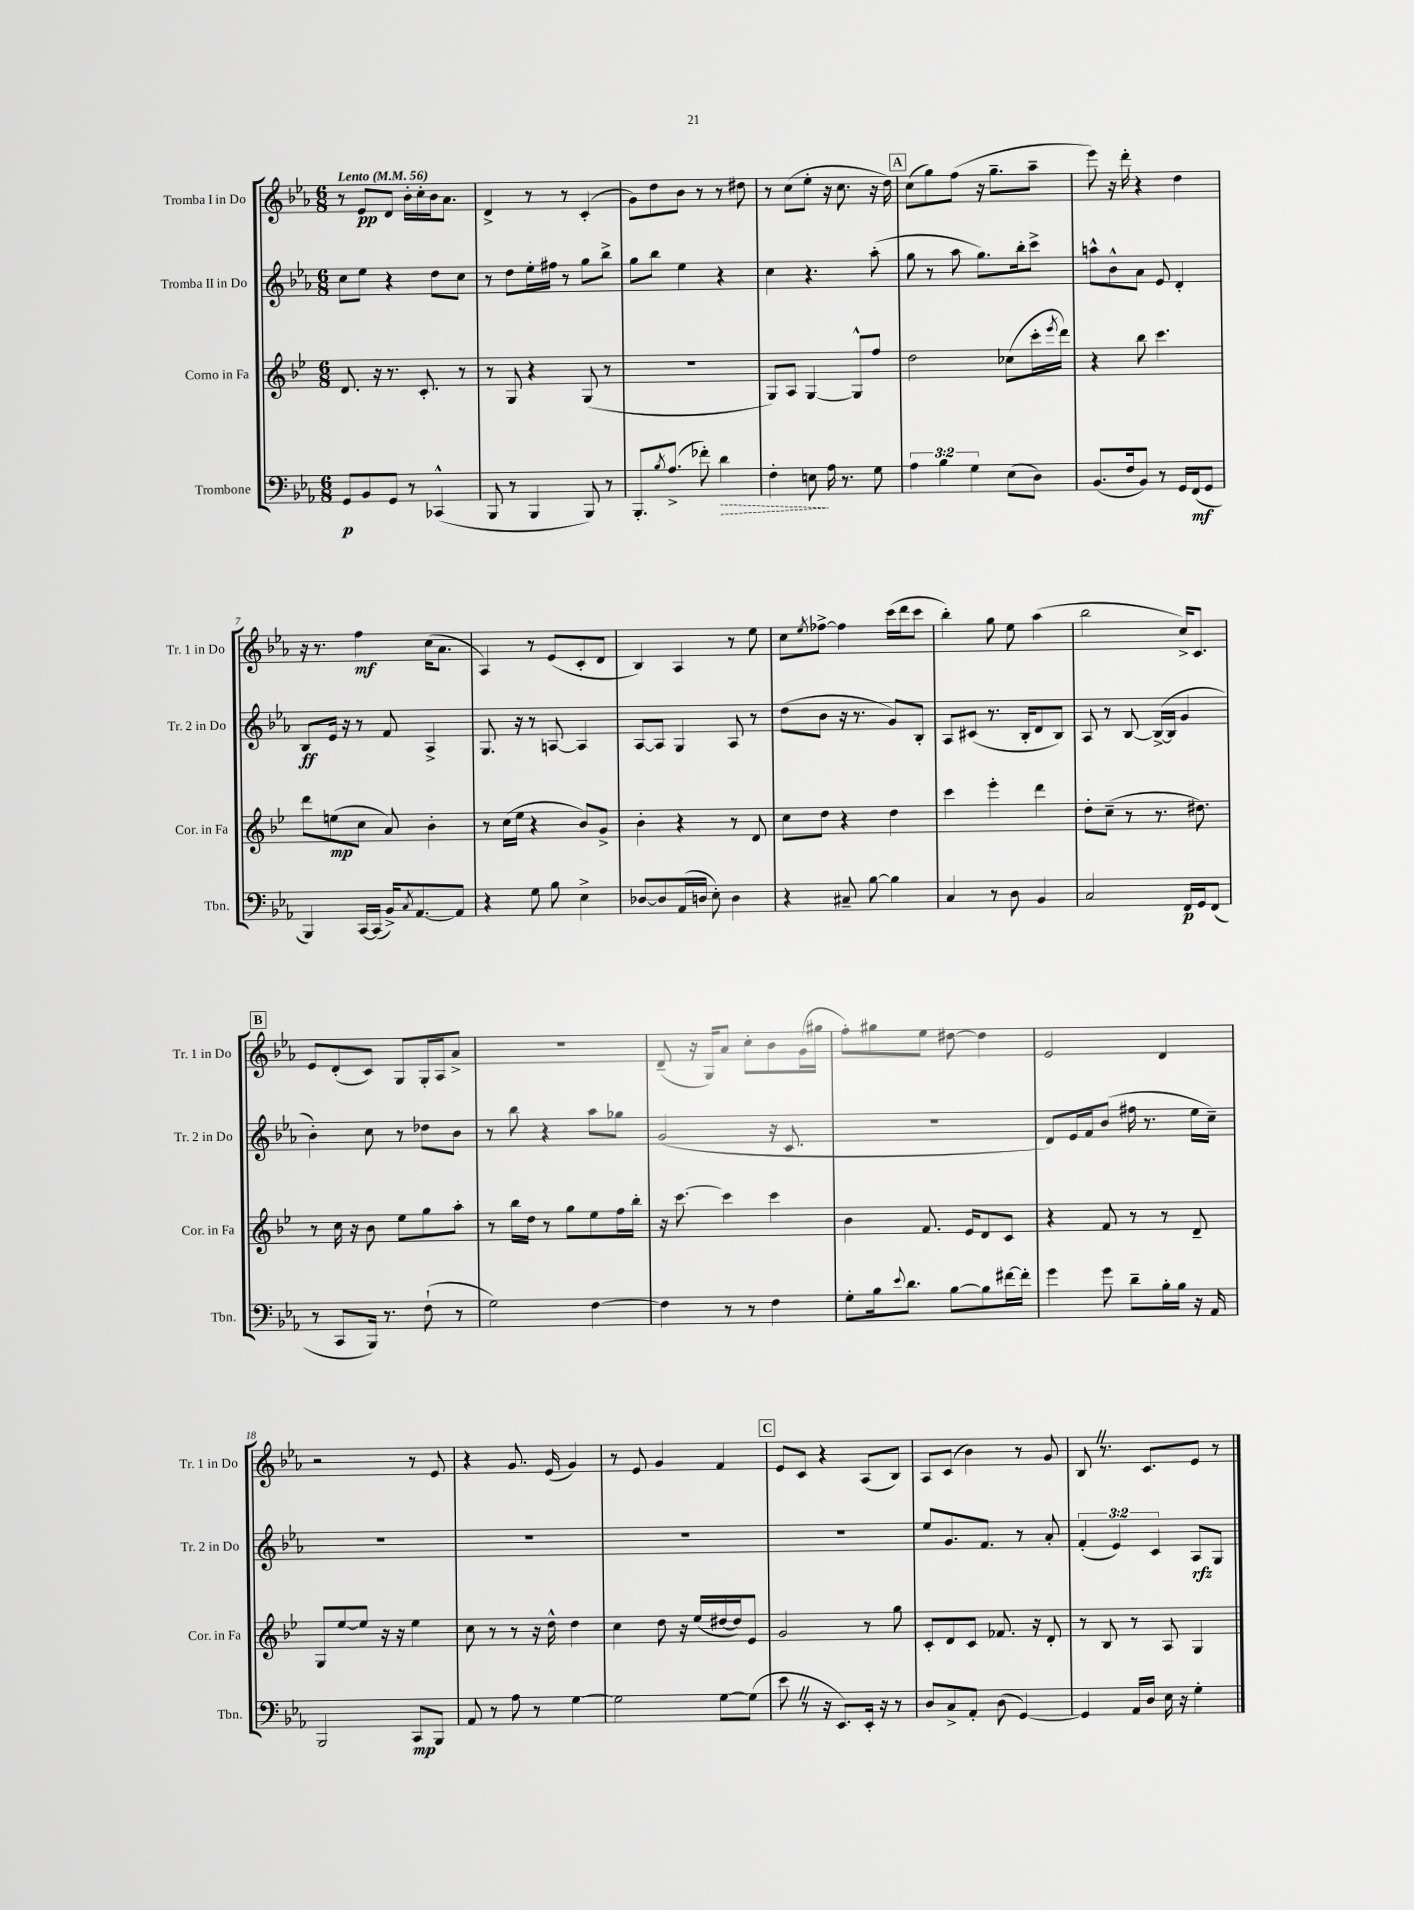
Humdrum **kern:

**kern	**kern	**kern	**kern
*staff4	*staff3	*staff2	*staff1
*clefF4	*clefG2	*clefG2	*clefG2
*k[b-e-a-]	*k[b-e-]	*k[b-e-a-]	*k[b-e-a-]
*M6/8	*M6/8	*M6/8	*M6/8
*MM56	*MM56	*MM56	*MM56
8GG	8.d	8cc	8r
8BB-	.	8ee-	8e-
.	16r	.	.
8GG	8.r	4r	8d
8r	.	.	16b-'
.	8.c'	.	16cc'
(4CC-^^	.	8dd	16b-
.	.	.	8.a-
.	8r	8cc	.
=	=	=	=
8BBB-	8r	8r	4d^
8r	8G	8dd	.
4BBB-	4r	16ee-'	8r
.	.	16ff#	.
.	.	8r	8r
8BBB-)	(8G	8gg	(4c'
8r	8r	8bb-^	.
=	=	=	=
8.BBB-'	2.r	8gg	8g)
.	.	8bb-	8dd
8qB-	.	.	.
(8.A-^	.	.	.
.	.	4ee-	8b-
8f-')	.	.	8r
4d	.	4r	8r
.	.	.	8dd#
=	=	=	=
4F'	8G)	4cc	8r
.	8A	.	(8cc
8E	[4G	4.r	8ee-'
16A-	.	.	16r
8.r	.	.	8.cc
.	8G^^]	.	.
8G	8ff	(8aa-'	16r
.	.	.	16dd)
=	=	=	=
6A-	2dd	8gg	(8cc
.	.	8r	8gg)
6B-	.	.	.
.	.	8aa-	(8ff
6G	.	.	.
.	.	8.gg)	16r
.	.	.	8.gg~
(8E-	(8cc-	.	.
.	.	16bb-'	.
8D)	16ccc'	8ccc^	8aa-~
.	8qeee-	.	.
.	16ddd)	.	.
=	=	=	=
(8.BB-	4r	8aa^^	8eee-)
.	.	8b-^^	16r
16F	.	.	16ddd'
8BB-)	8bb-	8a-	4r
8r	4.ccc	8e-	.
16GG	.	4d'	4dd
(16FF	.	.	.
8GG	.	.	.
=	=	=	=
4BBB-)	8ddd	8B-	16r
.	.	.	8.r
.	(8ee	16e-	.
.	.	16r	.
[16CC	8cc	8r	4ff
(16CC]	.	.	.
16BB-^)	8a)	8f	.
8qC	.	.	.
[8.AA-	.	.	.
.	4b-'	4A-^	(16cc
.	.	.	8.a-
8AA-]	.	.	.
=	=	=	=
4r	8r	8.G	4A-)
.	(16cc	.	.
.	16ee-	16r	.
8G	4r	8r	8r
8B-	.	[8A	(8e-
4E-^	8b-)	4A]	8c'
.	8g^	.	8d
=	=	=	=
[8D-	4b-'	[8A-	4B-)
8D-]	.	8A-]	.
(16AA-	4r	4G	4A-
16D	.	.	.
8E-')	.	.	.
4D	8r	8A-	8r
.	8d	8r	8ee-
=	=	=	=
4r	8cc	(8dd	8cc
.	.	.	8qee-
.	8dd	8b-	[8ff-^
8C#~	4r	16r	4ff-]
.	.	8.r	.
[8B-	.	.	.
4B-]	4dd	8g)	(16ccc
.	.	.	16ddd
.	.	8B-'	8ccc
=	=	=	=
4C	4ccc	8A-	4bb-')
.	.	(8c#	.
8r	4eee-'	8.r	8gg
8D	.	.	8ee-
.	.	16B-'	.
4BB-	4ddd	8d	(4aa-
.	.	8B-)	.
=	=	=	=
2C	8dd'	8A-	2bb-
.	(8cc~	8r	.
.	8r	[8B-	.
.	8.r	(16B-^_	.
.	.	16B-]	.
16FF	.	4g	16cc^)
16GG	8.dd#)	.	8.c
(8FF	.	.	.
=	=	=	=
8r	8r	4b-')	8e-
8CC	16cc	.	(8d'
.	16r	.	.
16BBB-)	8b-	8cc	8c)
8.r	.	.	.
.	8ee-	8r	8G
(8F`	8gg	8dd-	16G'
.	.	.	16A-
8r	8aa'	8b-	8a-^
=	=	=	=
2G)	8r	8r	2.r
.	16bb-	8bb-	.
.	16dd	.	.
.	8r	4r	.
.	8gg	.	.
[4F	8ee-	8aa-	.
.	16ff	8gg-	.
.	16bb-'	.	.
=	=	=	=
4F]	16r	(2g	(8d~
.	[8.ccc	.	.
.	.	.	16r
.	.	.	16G)
8r	4ccc]	.	8a-
8r	.	.	8cc'
4F	4ccc	16r	8b-
.	.	8.c	.
.	.	.	(16g
.	.	.	16gg#
=	=	=	=
8G'	4b-	2.r	8ff')
16B-	.	.	8gg#
8qqe-	.	.	.
8.d	.	.	.
.	8.f	.	8ee-
[8B-	.	.	[8dd#
.	16e-	.	.
8B-]	8d	.	4dd#]
[16f#	8c	.	.
16f#']	.	.	.
=	=	=	=
4g	4r	8d)	2e-
.	.	16e-	.
.	.	16f	.
8g	8f	(8b-	.
8d~	8r	16ff#	.
.	.	8.r	.
16B-'	8r	.	4d
16B-	.	.	.
16r	8d~	16ee-	.
16AA-	.	16cc~)	.
=	=	=	=
2BBB-	8G	2.r	2r
.	[8ee-	.	.
.	8ee-]	.	.
.	16r	.	.
.	16r	.	.
8CC	4ee-	.	8r
8BBB-	.	.	8e-
=	=	=	=
8AA-	8cc	2.r	4r
8r	8r	.	.
8A-	8r	.	8.g
8r	16r	.	.
.	16dd^^	.	(16e-
[4G	4dd	.	4g)
=	=	=	=
2G]	4cc	2.r	8r
.	.	.	8e-
.	8dd	.	4g
.	16r	.	.
.	(16ee-	.	.
[8G	[16dd#	.	4f
.	16dd#])	.	.
(8G]	8e-	.	.
=	=	=	=
8e-	2g	2.r	8e-
8r	.	.	8c
16r	.	.	4r
8.EE-)	.	.	.
16EE-'	8r	.	(8A-
16r	.	.	.
8r	8gg	.	8B-)
=	=	=	=
8D	8c'	8ee-	8A-
8C^	8d	8.g	(8c
8AA-'	8c	.	4b-)
.	.	8.f	.
(8D	8.f-	.	.
[4GG)	.	8r	8r
.	16r	.	.
.	8d'	8a-'	8g
=	=	=	=
4GG]	8r	(6f'	8B-
.	8B-	.	8.r
.	.	6e-)	.
16AA-	8r	.	.
16D	.	.	8.c
.	.	6c	.
16E-	8A	.	.
16r	.	.	.
4G'	4G	8A-	8e-
.	.	8G	8r
==	==	==	==
*-	*-	*-	*-
